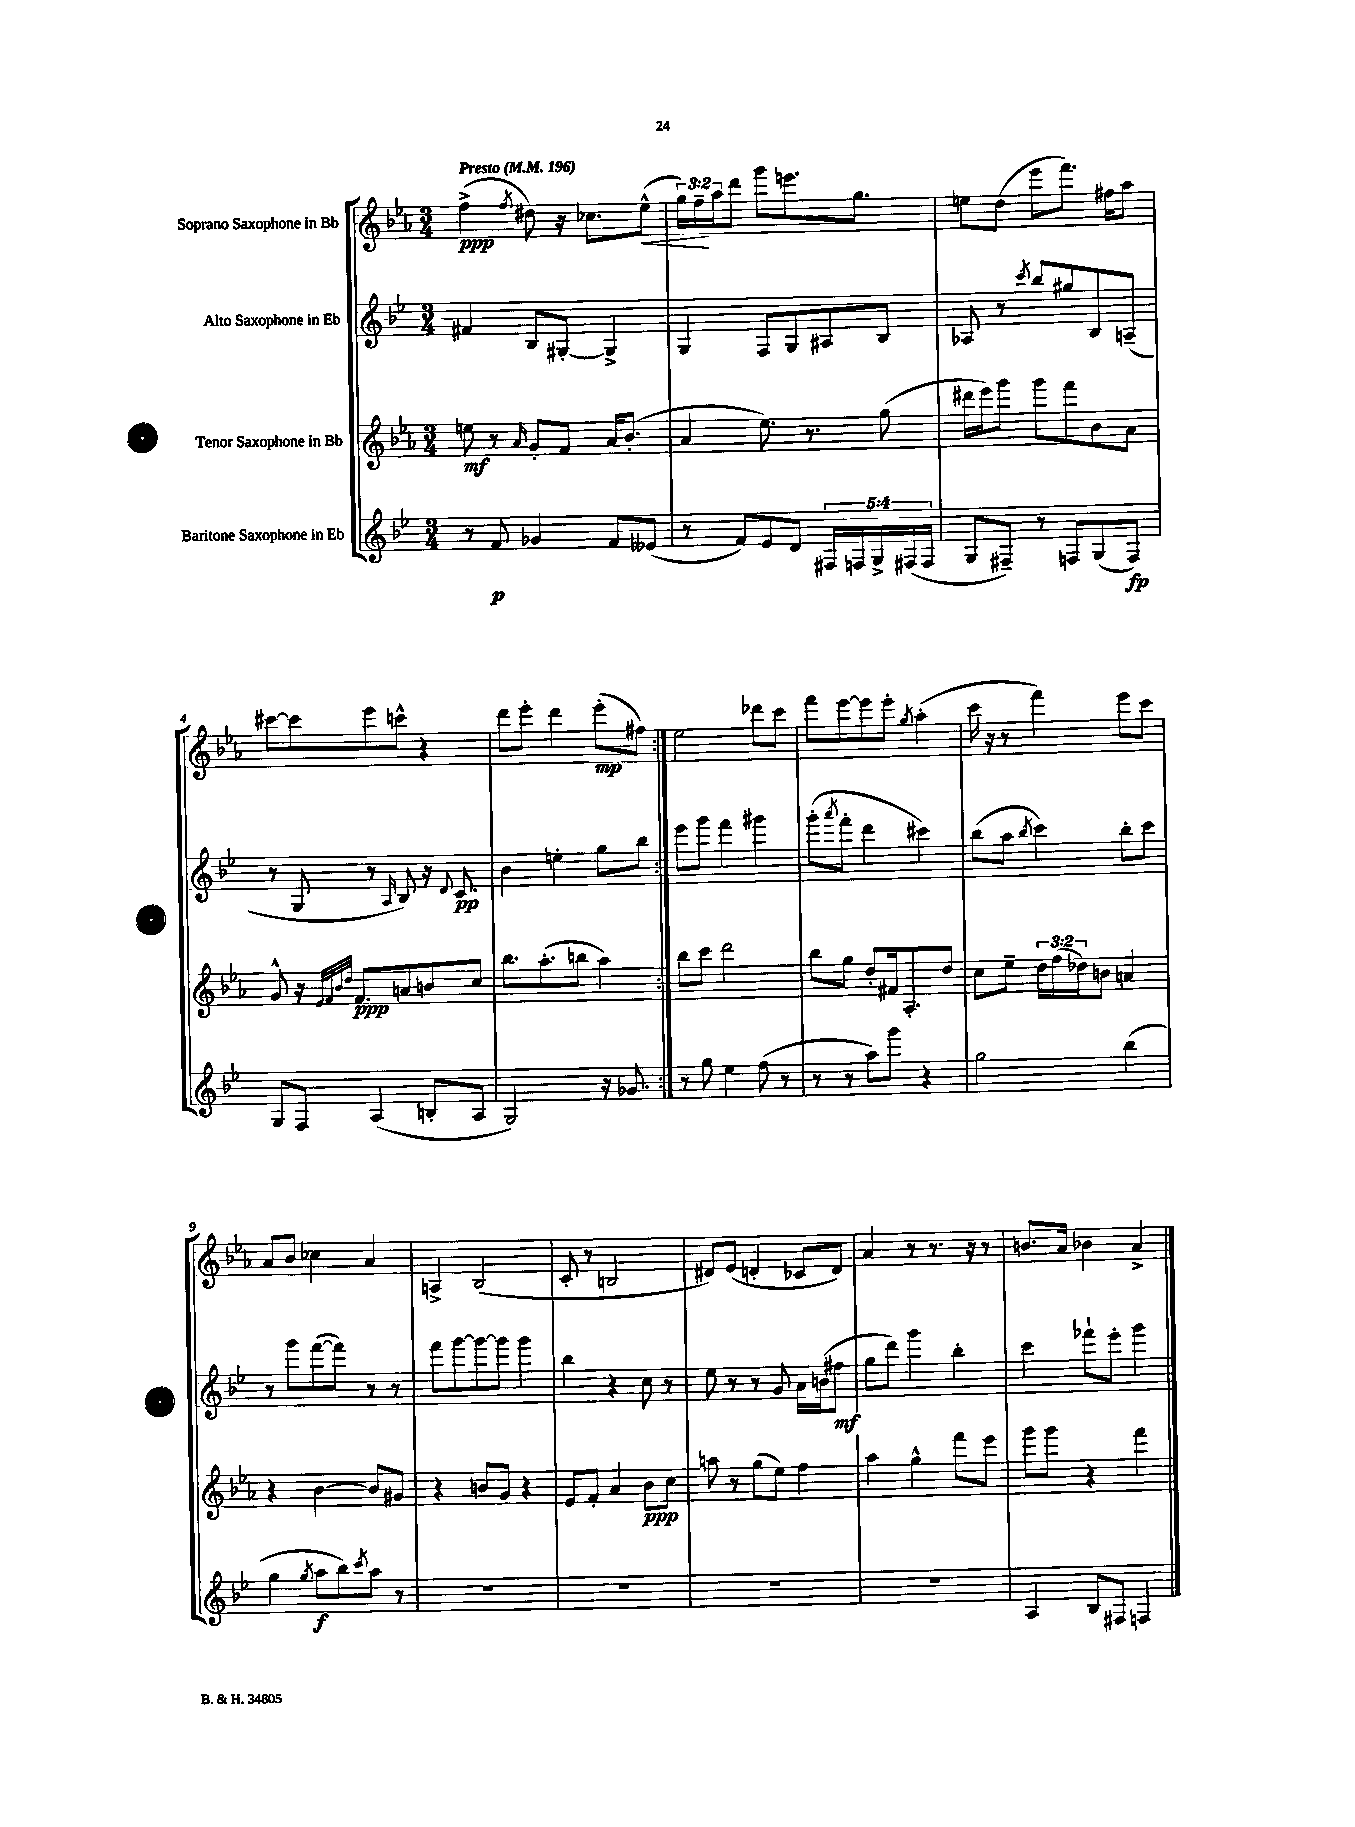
<<
\new StaffGroup <<
\new Staff = "s0" \with { instrumentName = "Soprano Saxophone in Bb" } {
    \clef treble \key ees \major \numericTimeSignature \time 3/4 \override Staff.TupletNumber.text = #tuplet-number::calc-fraction-text \tempo "Presto" 4 = 196
    \repeat volta 2 { f''4->\ppp( \acciaccatura { f''8 } dis''8) r16 ces''8. ees''8-^\<( |
    \tuplet 3/2 { g''16) f''16--\! aes''16 } d'''8 g'''8 e'''8. g''8. |
    e''8 d''8( ees'''8 f'''8.) fis''16 aes''8 |
    cis'''8~ cis'''8 ees'''8 c'''8-^ r4 |
    d'''8 ees'''8-. d'''4 ees'''8-.\mp( fis''8) | }
    ees''2 des'''8 c'''8 |
    f'''8 ees'''8~ ees'''8 ees'''8-. \acciaccatura { g''8 } aes''4-.( |
    c'''16 r16 r8 f'''4) ees'''8 c'''8 |
    aes'8 bes'8 ces''4 aes'4 |
    a4-> bes2( |
    c'8-. r8 b2 |
    dis'8) ees'8( d'4-. ces'8 d'8) |
    aes'4 r8 r8. r16 r8 |
    b'8. aes'16 bes'4 aes'4-> \bar "|." |
}
\new Staff = "s1" \with { instrumentName = "Alto Saxophone in Eb" } {
    \clef treble \key bes \major \numericTimeSignature \time 3/4
    \repeat volta 2 { fis'4 bes8 gis8~-. gis4-> |
    g4 f8 g8 ais8 bes8 |
    aes8 r8 \acciaccatura { c'''8 } bes''8 gis''8 bes8 a8--( |
    r8 g8 r8 \grace { a16 } bes8) r16 \appoggiatura { d'8 } c'8.\pp |
    bes'4 e''4-. g''8 bes''8 | }
    ees'''8 g'''8 f'''4 gis'''4 |
    g'''8-.( \acciaccatura { a'''8 } f'''8-. d'''4 cis'''4) |
    bes''8( a''8 \acciaccatura { bes''8 } c'''4) bes''8-. c'''8 |
    r8 g'''8 f'''8~( f'''8) r8 r8 |
    f'''8 g'''8~ g'''8~ g'''8 g'''4 |
    bes''4 r4 c''8 r8 |
    ees''8 r8 r8 g'8 a'16 b'16( fis''8\mf |
    g''8 d'''8) g'''4 bes''4-. |
    c'''4 fes'''8-! ees'''8-. g'''4 \bar "|." |
}
\new Staff = "s2" \with { instrumentName = "Tenor Saxophone in Bb" } {
    \clef treble \key ees \major \numericTimeSignature \time 3/4 \override Staff.TupletNumber.text = #tuplet-number::calc-fraction-text
    \repeat volta 2 { e''8\mf r8 \grace { aes'16 } g'8-. f'8 aes'16 bes'8.-.( |
    aes'4 ees''8.) r8. g''8( |
    dis'''16 ees'''16) g'''8 g'''8 f'''8 bes'8 aes'8 |
    g'8-^ r16 \grace { ees'32 f'32 bes'32 d''32 } f'8.\ppp a'8 b'8 c''8 |
    bes''8. aes''8.-.( b''8 aes''4) | }
    bes''8 c'''8 d'''2 |
    bes''8 g''8 d''8-. fis'16 aes8.-. d''8 |
    c''8 ees''8-- \tuplet 3/2 { d''16 f''16( des''16) } b'8 a'4 |
    r4 bes'4~ bes'8 gis'8 |
    r4 b'8 g'8 r4 |
    ees'8 f'8-. aes'4 bes'8\ppp c''8 |
    a''8 r8 g''8( ees''8) f''4 |
    aes''4 g''4-^ f'''8 ees'''8 |
    g'''8 g'''8 r4 f'''4 \bar "|." |
}
\new Staff = "s3" \with { instrumentName = "Baritone Saxophone in Eb" } {
    \clef treble \key bes \major \numericTimeSignature \time 3/4 \override Staff.TupletNumber.text = #tuplet-number::calc-fraction-text
    \repeat volta 2 { r8 f'8\p ges'4 f'8 eeses'8( |
    r8 f'8) ees'8 d'8 \tuplet 5/4 { fis16 f16 g16-> fis16( fis16 } |
    g8 fis8--) r8 f8 g8( f8\fp) |
    g8 f8 a4( b8-. a8 |
    g2) r16 ges'8. | }
    r8 g''8 ees''4 f''8( r8 |
    r8 r8 a''8) g'''8 r4 |
    g''2 bes''4( |
    g''4 \acciaccatura { g''8 } a''8\f bes''8) \acciaccatura { c'''8 } a''8 r8 |
    R2. |
    R2. |
    R2. |
    R2. |
    a4 bes8 fis8 f4 \bar "|." |
}
>>
>>
